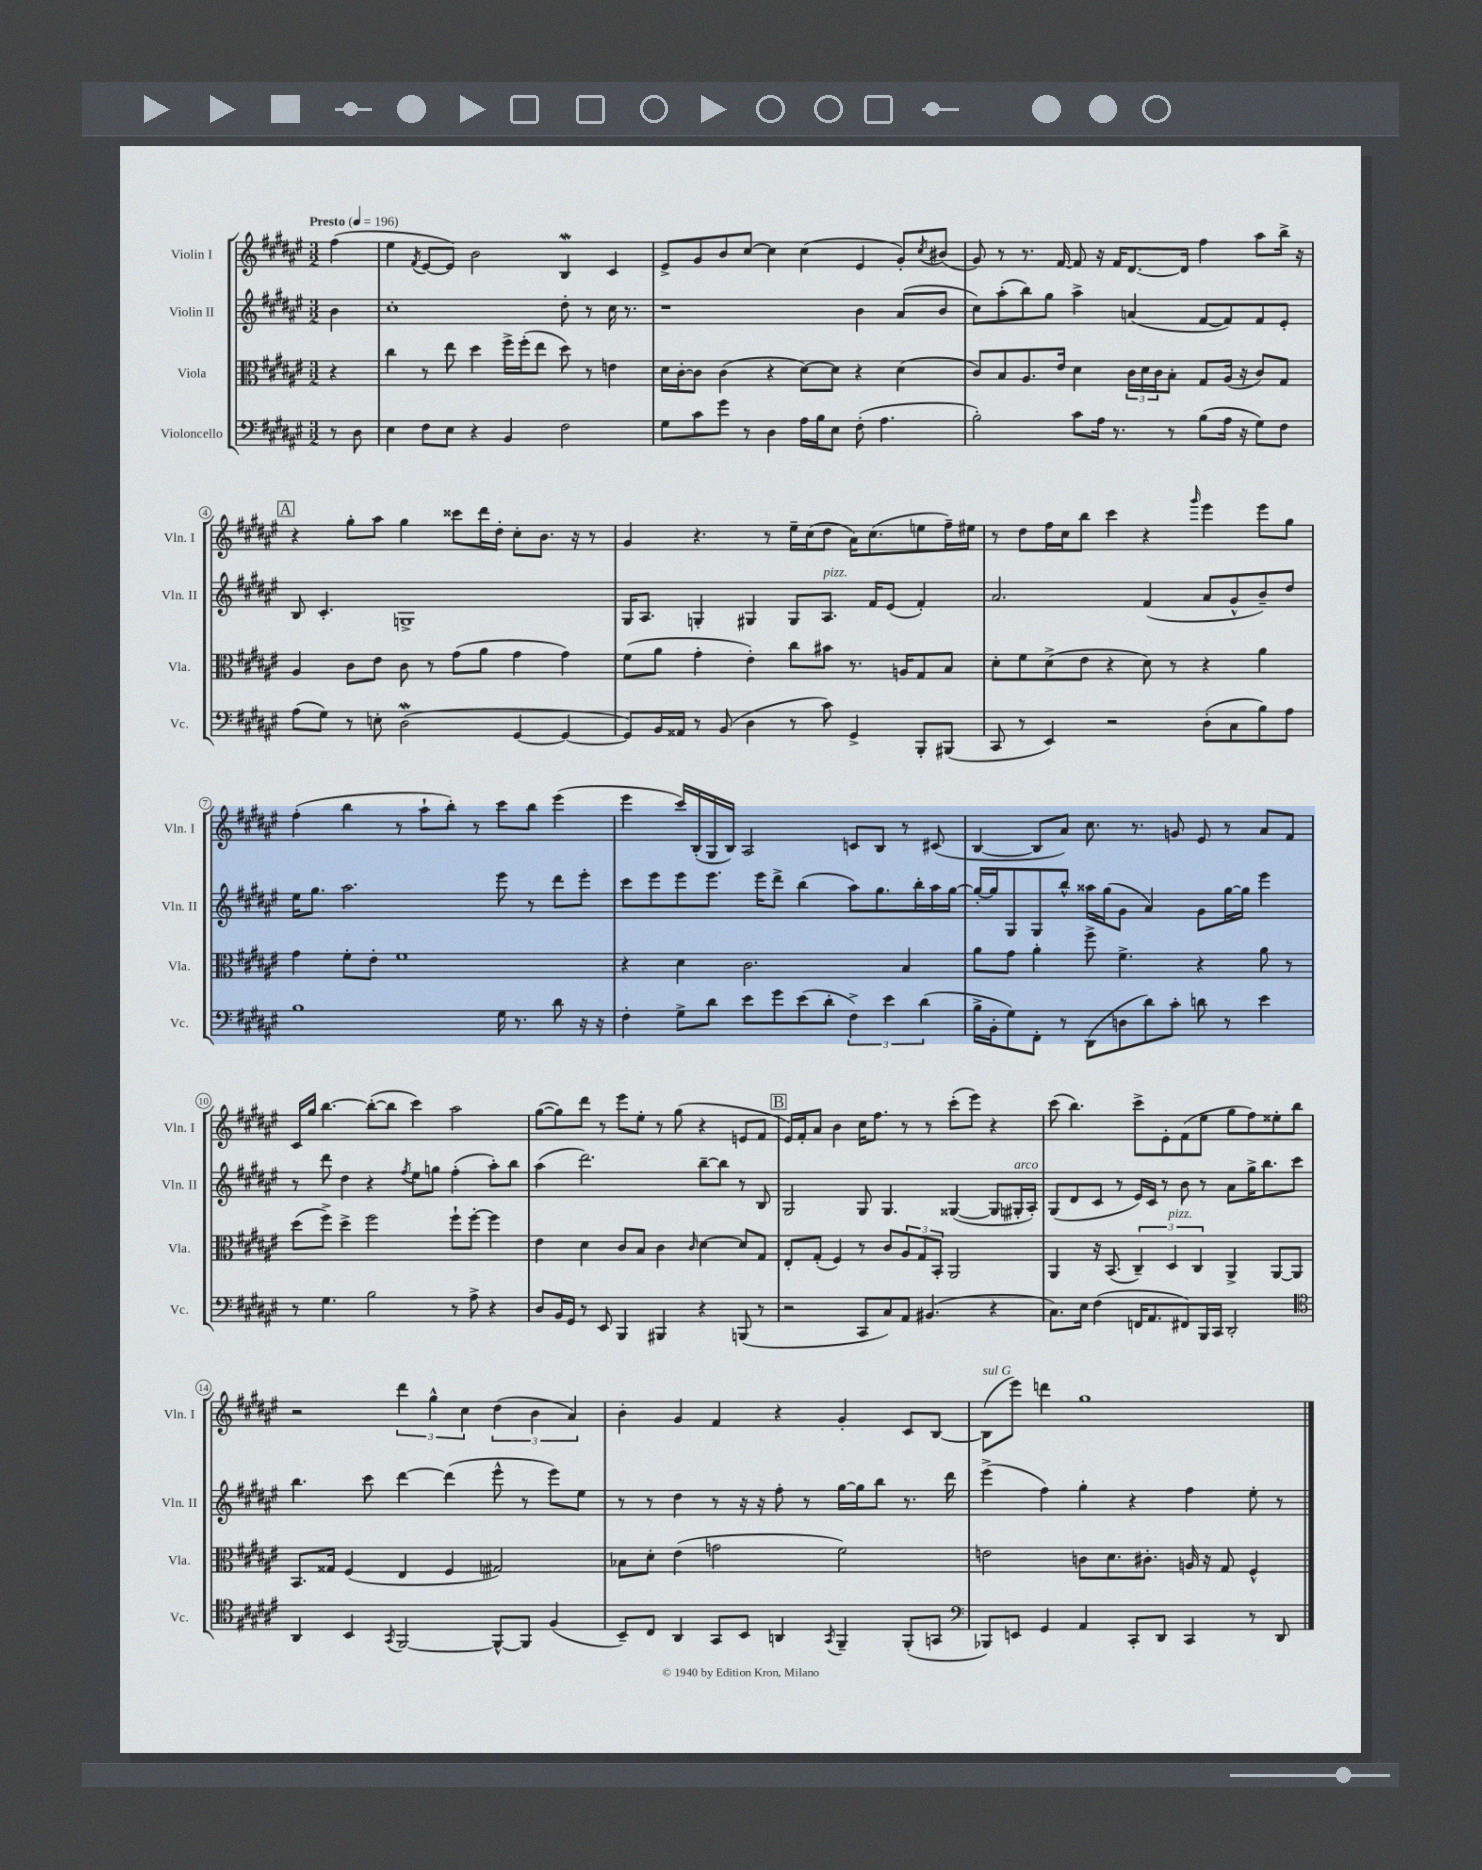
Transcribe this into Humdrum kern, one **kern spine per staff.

**kern	**kern	**kern	**kern
*part4	*part3	*part2	*part1
*staff4	*staff3	*staff2	*staff1
*I"Violoncello	*I"Viola	*I"Violin II	*I"Violin I
*I'Vc.	*I'Vla.	*I'Vln. II	*I'Vln. I
*clefF4	*clefC3	*clefG2	*clefG2
*k[f#c#g#d#a#e#]	*k[f#c#g#d#a#e#]	*k[f#c#g#d#a#e#]	*k[f#c#g#d#a#e#]
*M3/2	*M3/2	*M3/2	*M3/2
*MM196	*MM196	*MM196	*MM196
=	=	=	=
!	!	!	!LO:TX:a:B:t=Presto
8r	4r	4b\	(4ff#\
8D#\	.	.	.
=1	=1	=1	=1
4E#\	4cc#\	1cc#'	4ee#\
.	.	.	8qf#/
8F#\L	8r	.	[8e#/L
8E#\J	8ee#\	.	8e#/J])
4r	4dd#\	.	2b\
4BB/	16ff#^\LL	.	.
.	(16ff#'\J	.	.
.	8ee#\J	.	.
2F#\	8dd#\)	8dd#'\	4Bw/
.	8r	8r	.
.	4en\	16cc#\	4c#/
.	.	8.r	.
=2	=2	=2	=2
8G#\L	16d#\LL	1r	8e#^/L
.	[16c#'\J	.	.
8c#\	8c#\J]	.	8g#/
8g#\J	(4c#\	.	8b/
8r	.	.	[8cc#/J
4D#\	4r	.	4cc#\]
16A#\LL	[8d#\L)	.	(4cc#\
16B\J	.	.	.
8E#\J	8d#\J]	.	.
(8F#'\	4r	4b\	4e#/
4.A#\	.	.	.
.	(4d#\	(8a#/L	8g#'/L)
.	.	.	8qcc#/
.	.	8b/J	(8b#X/J
=3	=3	=3	=3
2B'\)	8c#/L)	8cc#\L)	8g#/)
.	8B/	(8aa#'\	8r
.	8.A#/	8bb\)	8.r
.	.	8gg#\J	.
.	16e#/Jk	.	[16f#/
8c#\L	4d#\	4aa#^\	8f#/]
16A#\Jk	.	.	16r
8.r	.	.	16f#/KL
.	24c#\LL	(4an/	[8.d#/
.	24d#\	.	.
.	24c#\J	.	.
8r	8B'\J	.	.
.	.	.	16d#/Jk]
(8B\L	8G#/L	[8f#/L	4ff#\
16A#\Jk	(16A#/Jk	8f#/])	.
16r	16r	.	.
8G#\L)	8c#/L)	8f#/	8aa#\L
8F#\J	8G#/J	8e#'/J	16bb^\Jk
.	.	.	16r
!!LO:LB:g=z
!!LO:REH:place=s1:t=A
=4	=4	=4	=4
(8A#\L	4A#/	8B/	4r
8G#\J)	.	4.c#'/	.
8r	8c#\L	.	8gg#'\L
8En'\	8e#\J	.	8aa#\J
(2D#W\	8c#\	1Gn^	4gg#\
.	8r	.	.
.	(8g#\L	.	8ccc##X\L
.	8a#\J	.	16ddd#\L
.	.	.	16dd#'\JJ
[4GG#/	4g#\	.	8cc#'\L
.	.	.	8.b\J
4GG#/_	4g#\)	.	.
.	.	.	16r
.	.	.	8r
=5	=5	=5	=5
8GG#/L])	(8f#\L	16G#/KL	4g#/
.	.	8.A#/J	.
16BB/L	8a#\J	.	.
16AA##X/JJ	.	.	.
8r	4g#'\	4Gn'/	4.r
(8BB/	.	.	.
4D#\	4e#'\)	4G#X/	.
.	.	.	8r
8r	8cc#\L	8G#/L	16ee#~\LL
.	.	.	(16cc#\J
!	!	!LO:TX:a:i:t=pizz.	!
8c#\)	8b#X\J	8.A#/J	8dd#\J
4GG#^/	8.r	.	16a#\KL)
.	.	16f#/KL	(8.cc#\
.	.	(8e#/J	.
.	16An/KL	.	.
8BBB'/L	8G#/	4f#'/)	8een\
(8BBB#X/J	8B/J	.	16ff#~\L)
.	.	.	16ee#X\JJ
=6	=6	=6	=6
8CC#/	8d#'\L	2.a#/	8r
8r	8f#\	.	8dd#\L
4EE#/)	(8d#^\	.	16ff#\L
.	.	.	16cc#\J
.	8e#\J	.	8bb\J
2r	4r	.	4ccc#\
.	8d#\)	(4f#/	4r
.	8r	.	.
.	.	.	16qqggg#/
(8D#'\L	4r	8a#/L	4eee#\
8C#\	.	8g#^^/	.
8B\)	4a#\	8b~/)	8eee#\L
8A#\J	.	8dd#/J	8gg#\J
!!LO:LB:g=z
=7	=7	=7	=7
1B	4g#\	16ee#\KL	(4ff#'\
.	.	8.gg#\J	.
.	8f#'\L	2.aa#\	4bb\
.	8e#'\J	.	.
.	1f#	.	8r
.	.	.	8aa#`\L
.	.	.	8bb'\J)
.	.	.	8r
16G#\	.	8eee#\	8ccc#\L
8.r	.	.	.
.	.	8r	8bb\J
8d#\	.	8ddd#\L	(4eee#\
16r	.	8eee#'\J	.
16r	.	.	.
=8	=8	=8	=8
4F#'\	4r	8ccc#\L	4eee#\
.	.	8eee#\	.
8G#^\L	4d#\	8eee#\	16ccc#/LL)
.	.	.	(16B'/
8d#\J	.	8.eee#\J	16G#/
.	.	.	16B/JJ)
8e#\L	2.c#\	.	2A#/
.	.	16eee#\KL	.
8g#\	.	8ddd#^\J	.
(8e#\	.	(4bb\	.
8d#'\J	.	.	.
6F#^\)	.	8aa#\L)	8cn/L
.	.	8.gg#\	8B/J
6e#\	.	.	.
.	4B/	.	8r
.	.	16bb'\L	.
(6d#\	.	.	.
.	.	16aa#\	(8c#X/
.	.	[16gg#\JJ	.
=9	=9	=9	=9
16B^\LL	8a#\L	16gg#'/LL_	[4B/
16BB'\J	.	16gg#/J]	.
8G#\)	8g#\J	8G#/	.
8FF#'\J	4a#'\	8G#/	8B/L]
8r	.	8bb^^/J	8a#/J)
(8DD#\L	8ff#^\	16aa##X\LL	8.cc#\
.	.	(16gg#\J	.
8Dn\	4.f#^\	8g#\J	.
.	.	.	8.r
8d#\)	.	4a#/)	.
8c#'\J	.	.	8gn/
8dn\	4r	8g#\L	8e#/
8r	.	[16gg#\L	8r
.	.	16gg#\JJ]	.
4e#\	8a#\	4eee#\	8a#/L
.	8r	.	8f#/J
!!LO:LB:g=z
=10	=10	=10	=10
8r	(8dd#\L	8r	16c#/LL
.	.	.	16gg#/JJ
4.G#\	8ff#^\J)	8ddd#\	[4.bb\
.	4dd#^\	4dd#\	.
2B\	2ff#\	4r	(8bb'\L_
.	.	.	8bb\J]
.	.	8qff#/	.
.	.	8ee#\L	4ccc#\)
.	.	8ggn\J	.
8r	8ff#`\L	(4ff#'\	2aa#\
8A#^\	[8ff#'\J	.	.
4r	4ff#\]	8aa#'\L)	.
.	.	8bb\J	.
=11	=11	=11	=11
8D#/L	4e#\	(4aa#\	([8gg#\L
16BB/L	.	.	8gg#\])
16GG#/JJ	.	.	.
8r	4d#\	2.ddd#\)	8ddd#\J
8EE#/	.	.	8r
4BBB/	8c#/L	.	8eee#\L
.	8B/J	.	8ee#'\J
4BBB#X/	4c#\	.	8r
.	.	.	(8gg#\
.	16qqc#/	.	.
4r	[4d#\	[8bb~\L	4r
.	.	8bb\J]	.
(8BBBn/	8d#/L]	8r	8en/L
8r	8G#/J	8B/	8f#/J
!!LO:REH:place=s1:t=B
=12	=12	=12	=12
2r	8E#'/L	2G#/	16e#/LL)
.	.	.	16f#'/J
.	(8G#'/J	.	8a#/J
.	4F#/)	.	4b\
8CC#/L	8r	8G#/	16cc#\KL
.	.	.	8.ff#\J
8C#/)	8c#/L	4.G#/	.
8AA#/J	12A#/	.	8r
.	12G#/	.	.
(4.BB#X/	.	.	8r
.	12BB'/J	.	.
.	2AA#/	([4G##X/	(8ccc#'\L
.	.	.	8eee#\J)
4r	.	8G##/L]	4r
!	!	!LO:TX:a:i:t=arco	!
.	.	16G#X'/L	.
.	.	16A#'/JJ)	.
=13	=13	=13	=13
8.C#\L)	4AA#/	(8G#/L	(8ccc#\
.	.	8d#/	4.bb\)
16E#\Jk	.	.	.
(4F#\	16r	8c#/J	.
.	(8.BB/	.	.
.	.	8r	.
16FFn/KL	6C#~/)	16e#/LL)	8ccc#^\L
8.AA#/	.	16c#/JJ	.
.	.	8r	8e#'\
!	!LO:TX:a:i:t=pizz.	!	!
.	6D#/	.	.
8FF#X/)	.	8b\	(8f#\
.	6C#/	.	.
16BBB/L	.	8r	8ee#\J
16CC#/JJ	.	.	.
2DD#'/	4AA#^/	8a#\L	8gg#\L
.	.	16gg#^\K	8ff#\)
.	.	8.bb\	.
.	[8AA#/L	.	8ee##X'\
.	8AA#/J]	8ccc#\J	8bb\J
!!LO:LB:g=z
=14	=14	=14	=14
*clefC4	*	*	*
4AA#/	8.BB/L	4.bb\	2r
.	16G##X/Jk	.	.
4BB/	(4F#/	.	.
.	.	8ccc#\	.
8qGG#/	.	.	.
[2FF#/	4E#/	[4ddd#\	6ddd#\
.	.	.	6gg#^^\
.	4F#/	(4ddd#\]	.
.	.	.	6cc#\
8FF#^^/L_	2G#X/)	8eee#^^\	(6dd#\
8FF#/J]	.	8r	.
.	.	.	6b\
(4F#/	.	8eee#\L)	.
.	.	.	6a#/)
.	.	8ee#\J	.
=15	=15	=15	=15
8BB~/L)	8B-X\L	8r	4b'\
8C#/J	8d#'\J	8r	.
4AA#/	(4e#\	4dd#\	4g#/
8GG#/L	2gn\	8r	4f#/
8BB/J	.	16r	.
.	.	16r	.
4AAn/	.	8ff#'\	4r
.	.	8r	.
8qGG#/	.	.	.
4FF#~/	2f#\)	[16gg#\LL	4g#'/
.	.	16gg#\J]	.
.	.	8bb\J	.
(8FF#'/L	.	8.r	8c#/L
8GGn/J	.	.	[8B/J
.	.	16ddd#\	.
=16	=16	=16	=16
*clefF4	*	*	*
!	!	!	!LO:TX:a:i:t=sul G
8BBB-X/L)	2en\	(4eee#^\	(8B\L]
8EEn/J	.	.	8eee#\J)
4GG#/	.	4ff#\)	4dddn\
4AA#/	8cn\L	4gg#'\	1gg#
.	8.d#\	.	.
8CC#'/L	.	4r	.
.	8.c#X'\J	.	.
8DD#/J	.	.	.
4CC#/	16An/	4ff#\	.
.	16r	.	.
.	8G#/	.	.
8r	4F#^^/	8ee#'\	.
8DD#/	.	8r	.
==	==	==	==
*-	*-	*-	*-
